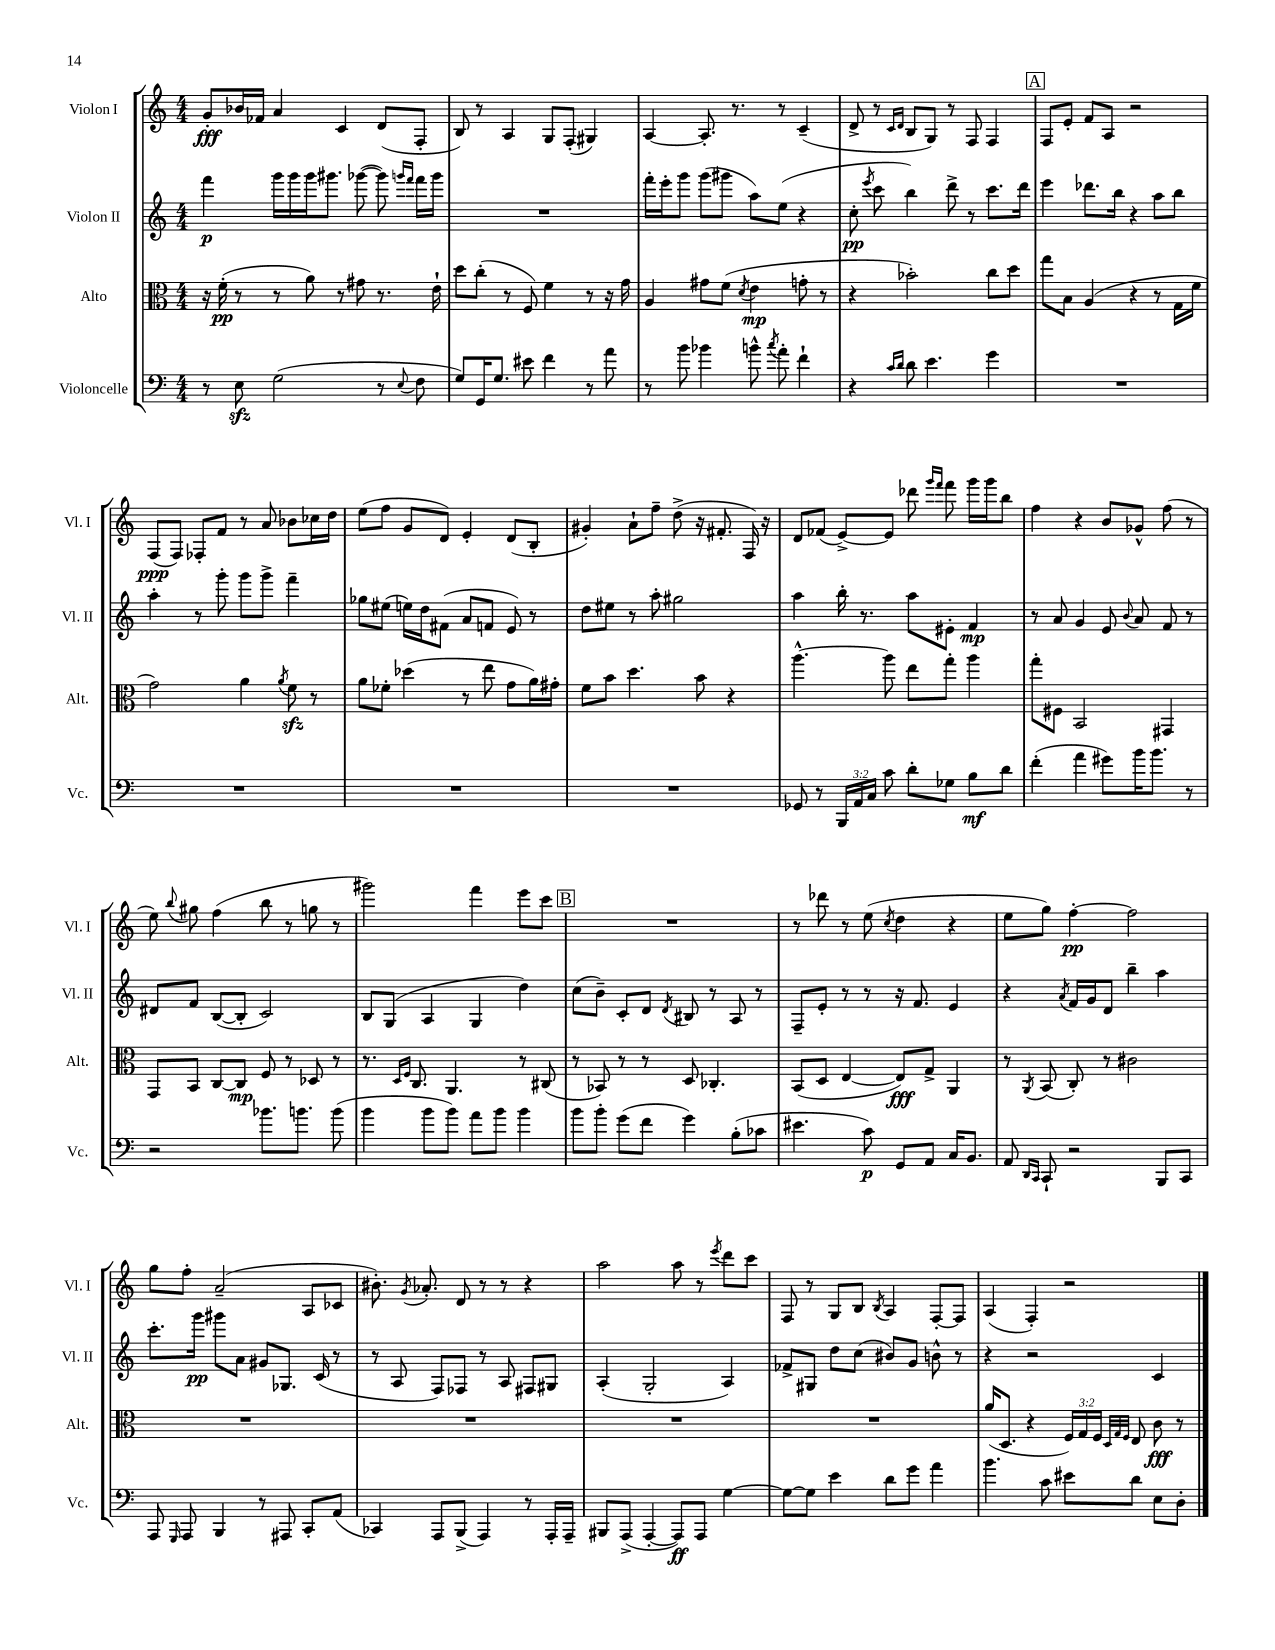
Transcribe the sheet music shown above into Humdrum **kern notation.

**kern	**dynam	**kern	**dynam	**kern	**dynam	**kern	**dynam
*part4	*part4	*part3	*part3	*part2	*part2	*part1	*part1
*staff4	*staff4	*staff3	*staff3	*staff2	*staff2	*staff1	*staff1
*I"Violoncelle	*	*I"Alto	*	*I"Violon II	*	*I"Violon I	*
*I'Vc.	*	*I'Alt.	*	*I'Vl. II	*	*I'Vl. I	*
*clefF4	*	*clefC3	*	*clefG2	*	*clefG2	*
*k[]	*	*k[]	*	*k[]	*	*k[]	*
*M4/4	*	*M4/4	*	*M4/4	*	*M4/4	*
=1	=1	=1	=1	=1	=1	=1	=1
8r	.	16r	.	4fff\	p	8g'/L	fff
.	.	(16f'\	pp	.	.	.	.
8Ezz\	.	8r	.	.	.	16b-X/L	.
.	.	.	.	.	.	16f-X/JJ	.
(2G\	.	8r	.	16ggg\LL	.	4a/	.
.	.	.	.	16ggg\	.	.	.
.	.	8a\)	.	16ggg\J	.	.	.
.	.	.	.	8.ggg#X\J	.	.	.
.	.	8r	.	.	.	4c/	.
.	.	8g#X\	.	([8ggg-X\	.	.	.
8r	.	8.r	.	8ggg-\])	.	(8d/L	.
.	.	.	.	16qqgggn/LL	.	.	.
8qqE/	.	.	.	16qqfff/JJ	.	.	.
8F\	.	.	.	16fff\LL	.	8F'/J	.
.	.	16e`\	.	16ggg\JJ	.	.	.
=2	=2	=2	=2	=2	=2	=2	=2
8G/L)	.	8dd\L	.	1r	.	8B/)	.
16GG/K	.	(8cc'\J	.	.	.	8r	.
8.G/J	.	.	.	.	.	.	.
.	.	8r	.	.	.	4A/	.
8e#X\	.	8F/)	.	.	.	.	.
4f\	.	4f\	.	.	.	8G/L	.
.	.	.	.	.	.	(8F'/J	.
8r	.	8r	.	.	.	4G#X/)	.
8a\	.	16r	.	.	.	.	.
.	.	16g\	.	.	.	.	.
=3	=3	=3	=3	=3	=3	=3	=3
8r	.	4A/	.	16fff'\LL	.	[4A/	.
.	.	.	.	16eee'\J	.	.	.
8b\	.	.	.	8ggg\J	.	.	.
4b-X\	.	8g#X\L	.	(8ggg\L	.	8.A'/]	.
.	.	(8f\J	.	8ggg#X\J	.	.	.
.	.	.	.	.	.	8.r	.
.	.	8qd/	.	.	.	.	.
8bn^^\	.	4e\	mp	8aa\L)	.	.	.
8qcc/	.	.	.	.	.	.	.
8a'\	.	.	.	(8ee\J	.	8r	.
4f`\	.	8gn'\	.	4r	.	(4c~/	.
.	.	8r	.	.	.	.	.
=4	=4	=4	=4	=4	=4	=4	=4
4r	.	4r	.	8cc'\	pp	8d^/	.
.	.	.	.	8qeee/	.	.	.
.	.	.	.	8ccc\	.	8r	.
16qqc/LL	.	.	.	.	.	16qqc/LL	.
16qqd/JJ	.	.	.	.	.	16qqd/JJ	.
8d\	.	2b-X'\)	.	4bb\)	.	8B/L	.
4.e\	.	.	.	.	.	8G/J)	.
.	.	.	.	8ddd^\	.	8r	.
.	.	.	.	8r	.	8F/	.
4g\	.	8cc\L	.	8.ccc\L	.	4F/	.
.	.	8dd\J	.	.	.	.	.
.	.	.	.	16ddd\Jk	.	.	.
!!LO:REH:place=s1:t=A
=5	=5	=5	=5	=5	=5	=5	=5
1r	.	8gg\L	.	4eee\	.	8F/L	.
.	.	8B\J	.	.	.	8e'/J	.
.	.	(4A/	.	8.ddd-X\L	.	8f/L	.
.	.	.	.	.	.	8A/J	.
.	.	.	.	16bb\Jk	.	.	.
.	.	4r	.	4r	.	2r	.
.	.	8r	.	8aa\L	.	.	.
.	.	16G\LL	.	8bb\J	.	.	.
.	.	16f\JJ	.	.	.	.	.
!!LO:LB:g=z
=6	=6	=6	=6	=6	=6	=6	=6
1r	.	2g\)	.	4aa'\	.	(8F/L	ppp
.	.	.	.	.	.	8F/J)	.
.	.	.	.	8r	.	8F-X'/L	.
.	.	.	.	8ggg'\	.	8f/J	.
.	.	4a\	.	8ggg\L	.	8r	.
.	.	.	.	8ggg^\J	.	8a/	.
.	.	8qa/	.	.	.	.	.
.	.	8fzz\	.	4fff~\	.	8b-X\L	.
.	.	8r	.	.	.	16cc-X\L	.
.	.	.	.	.	.	16dd\JJ	.
=7	=7	=7	=7	=7	=7	=7	=7
1r	.	8a\L	.	8gg-X\L	.	(8ee\L	.
.	.	8f-X'\J	.	(8ee#X\J	.	8ff\J	.
.	.	(4dd-X\	.	16een\LL)	.	8g/L	.
.	.	.	.	16dd\J	.	.	.
.	.	.	.	(8f#X\J	.	8d/J)	.
.	.	8r	.	8a/L	.	4e'/	.
.	.	8ee\	.	8fn/J	.	.	.
.	.	8g\L	.	8e/)	.	(8d/L	.
.	.	16a\L)	.	8r	.	8B'/J	.
.	.	16g#X'\JJ	.	.	.	.	.
=8	=8	=8	=8	=8	=8	=8	=8
1r	.	8f\L	.	8dd\L	.	4g#X'/)	.
.	.	8b\J	.	8ee#X\J	.	.	.
.	.	4.dd\	.	8r	.	8a`\L	.
.	.	.	.	8aa'\	.	8ff~\J	.
.	.	.	.	2gg#X\	.	(8dd^\	.
.	.	8b\	.	.	.	16r	.
.	.	.	.	.	.	8.f#X'/	.
.	.	4r	.	.	.	.	.
.	.	.	.	.	.	16F/)	.
.	.	.	.	.	.	16r	.
=9	=9	=9	=9	=9	=9	=9	=9
8GG-X/	.	[4.aa^^\	.	4aa\	.	8d/L	.
8r	.	.	.	.	.	(8f-X/J	.
24BBB/LL	.	.	.	16bb'\	.	[8e^/L)	.
24AA/	.	.	.	.	.	.	.
.	.	.	.	8.r	.	.	.
24C/JJ	.	.	.	.	.	.	.
8c\	.	8aa\]	.	.	.	8e/J]	.
8d'\L	.	8ee\L	.	8aa\L	.	8ddd-X\	.
.	.	.	.	.	.	16qqggg/LL	.
.	.	.	.	.	.	16qqfff/JJ	.
8G-X\J	.	8gg'\J	.	8e#X'\J	.	8fff\	.
8B\L	mf	4aa\	.	4f/	mp	16ggg\LL	.
.	.	.	.	.	.	16ggg\J	.
8d\J	.	.	.	.	.	8bb\J	.
=10	=10	=10	=10	=10	=10	=10	=10
(4f'\	.	8gg'\L	.	8r	.	4ff\	.
.	.	8F#X\J	.	8a/	.	.	.
4a\	.	2BB/	.	4g/	.	4r	.
8g#X\L)	.	.	.	8e/	.	8b/L	.
.	.	.	.	8qqb/	.	.	.
16b\K	.	.	.	8a/	.	8g-X^^/J	.
8.b\J	.	.	.	.	.	.	.
.	.	4GG#X/	.	8f/	.	(8ff\	.
8r	.	.	.	8r	.	8r	.
!!LO:LB:g=z
=11	=11	=11	=11	=11	=11	=11	=11
2r	.	8GG/L	.	8d#X/L	.	8ee\)	.
.	.	.	.	.	.	8qqbb/	.
.	.	8BB/J	.	8f/J	.	8gg#X\	.
.	.	[8C/L	.	([8B/L	.	(4ff\	.
.	.	8C/J]	mp	8B'/J]	.	.	.
8.b-X\L	.	8F/	.	2c/)	.	8bb\	.
.	.	8r	.	.	.	8r	.
8.bn\J	.	.	.	.	.	.	.
.	.	8D-X/	.	.	.	8ggn\	.
(8b\	.	8r	.	.	.	8r	.
=12	=12	=12	=12	=12	=12	=12	=12
4b\	.	8.r	.	8B/L	.	2ggg#X\)	.
.	.	.	.	(8G/J	.	.	.
.	.	16qqD/LL	.	.	.	.	.
.	.	16qqF/JJ	.	.	.	.	.
.	.	8.C/	.	.	.	.	.
8b\L	.	.	.	4A/	.	.	.
8b\J)	.	4.AA/	.	.	.	.	.
8a\L	.	.	.	4G/	.	4fff\	.
8b\J	.	.	.	.	.	.	.
4b\	.	8r	.	4dd\)	.	8eee\L	.
.	.	(8C#X/	.	.	.	8ccc\J	.
!!LO:REH:place=s1:t=B
=13	=13	=13	=13	=13	=13	=13	=13
8b\L	.	8r	.	(8cc\L	.	1r	.
8b'\J	.	8BB-X/)	.	8b~\J)	.	.	.
(8g\L	.	8r	.	8c'/L	.	.	.
8f\J	.	8r	.	8d/J	.	.	.
.	.	.	.	8qd/	.	.	.
4g\)	.	8D/	.	8B#X/	.	.	.
.	.	4.C-X'/	.	8r	.	.	.
(8B'\L	.	.	.	8A/	.	.	.
8c-X\J	.	.	.	8r	.	.	.
=14	=14	=14	=14	=14	=14	=14	=14
4.e#X\	.	(8BB/L	.	8F~/L	.	8r	.
.	.	8D/J	.	8e'/J	.	8ddd-X\	.
.	.	[4E/	.	8r	.	8r	.
8c\)	p	.	.	8r	.	(8ee\	.
.	.	.	.	.	.	8qcc/	.
8GG/L	.	8E/L])	fff	16r	.	4dd\	.
.	.	.	.	8.f/	.	.	.
8AA/J	.	8G^/J	.	.	.	.	.
16C/KL	.	4AA/	.	4e/	.	4r	.
8.BB/J	.	.	.	.	.	.	.
=15	=15	=15	=15	=15	=15	=15	=15
8AA/	.	8r	.	4r	.	8ee\L	.
16qqDD/LL	.	.	.	.	.	.	.
16qqCC/JJ	.	8qAA/	.	.	.	.	.
8CC`/	.	(8BB/	.	.	.	8gg\J)	.
.	.	.	.	8qa/	.	.	.
2r	.	8C'/)	.	16f/LL	.	[4ff'\	pp
.	.	.	.	16g/J	.	.	.
.	.	8r	.	8d/J	.	.	.
.	.	2c#X\	.	4bb~\	.	2ff\]	.
8BBB/L	.	.	.	4aa\	.	.	.
8CC/J	.	.	.	.	.	.	.
!!LO:LB:g=z
=16	=16	=16	=16	=16	=16	=16	=16
8AAA/	.	1r	.	8.ccc'\L	.	8gg\L	.
16qqGGG/	.	.	.	.	.	.	.
8AAA/	.	.	.	.	.	8ff'\J	.
.	.	.	.	16ggg\Jk	pp	.	.
4BBB/	.	.	.	8ggg#X\L	.	(2a~/	.
.	.	.	.	8a\J	.	.	.
8r	.	.	.	8g#X/L	.	.	.
8AAA#X/	.	.	.	8.G-X/J	.	.	.
8CC'/L	.	.	.	.	.	8A/L	.
.	.	.	.	(16c/	.	.	.
(8AA/J	.	.	.	8r	.	8c-X/J	.
=17	=17	=17	=17	=17	=17	=17	=17
4CC-X/)	.	1r	.	8r	.	8.b#X'\)	.
.	.	.	.	8A/	.	.	.
.	.	.	.	.	.	8qg/	.
.	.	.	.	.	.	8.a-X'/	.
8AAA/L	.	.	.	8F/L)	.	.	.
(8BBB^/J	.	.	.	8F-X/J	.	8d/	.
4AAA/)	.	.	.	8r	.	8r	.
.	.	.	.	8A/	.	8r	.
8r	.	.	.	8F#X/L	.	4r	.
16AAA'/LL	.	.	.	8G#X/J	.	.	.
16AAA~/JJ	.	.	.	.	.	.	.
=18	=18	=18	=18	=18	=18	=18	=18
8BBB#X/L	.	1r	.	(4A'/	.	2aa\	.
(8AAA^/J	.	.	.	.	.	.	.
[4AAA'/	.	.	.	2G'/	.	.	.
8AAA/L])	ff	.	.	.	.	8aa\	.
8AAA/J	.	.	.	.	.	8r	.
.	.	.	.	.	.	8qeee/	.
[4G\	.	.	.	4A/)	.	8ddd\L	.
.	.	.	.	.	.	8ccc\J	.
=19	=19	=19	=19	=19	=19	=19	=19
8G\L_	.	1r	.	8f-X^/L	.	8F/	.
8G\J]	.	.	.	8G#X/J	.	8r	.
4e\	.	.	.	8dd\L	.	8G/L	.
.	.	.	.	(8cc\J	.	8B/J	.
.	.	.	.	.	.	8qB/	.
8d\L	.	.	.	8b#X/L)	.	4A/	.
8g\J	.	.	.	8g/J	.	.	.
4a\	.	.	.	8bn^^\	.	[8F'/L	.
.	.	.	.	8r	.	8F/J]	.
=20	=20	=20	=20	=20	=20	=20	=20
4.b\	.	(16a/KL	.	4r	.	(4A/	.
.	.	8.D/J	.	.	.	.	.
.	.	4r	.	2r	.	4F'/)	.
8c\	.	.	.	.	.	.	.
8e#X\L	.	24F/LL)	.	.	.	2r	.
.	.	24G/	.	.	.	.	.
.	.	24F/JJ	.	.	.	.	.
.	.	32qqD/LLL	.	.	.	.	.
.	.	32qqG/	.	.	.	.	.
.	.	32qqF/JJJ	.	.	.	.	.
8d\J	.	8E/	.	.	.	.	.
8E\L	.	8c\	fff	4c/	.	.	.
8D'\J	.	8r	.	.	.	.	.
==	==	==	==	==	==	==	==
*-	*-	*-	*-	*-	*-	*-	*-
